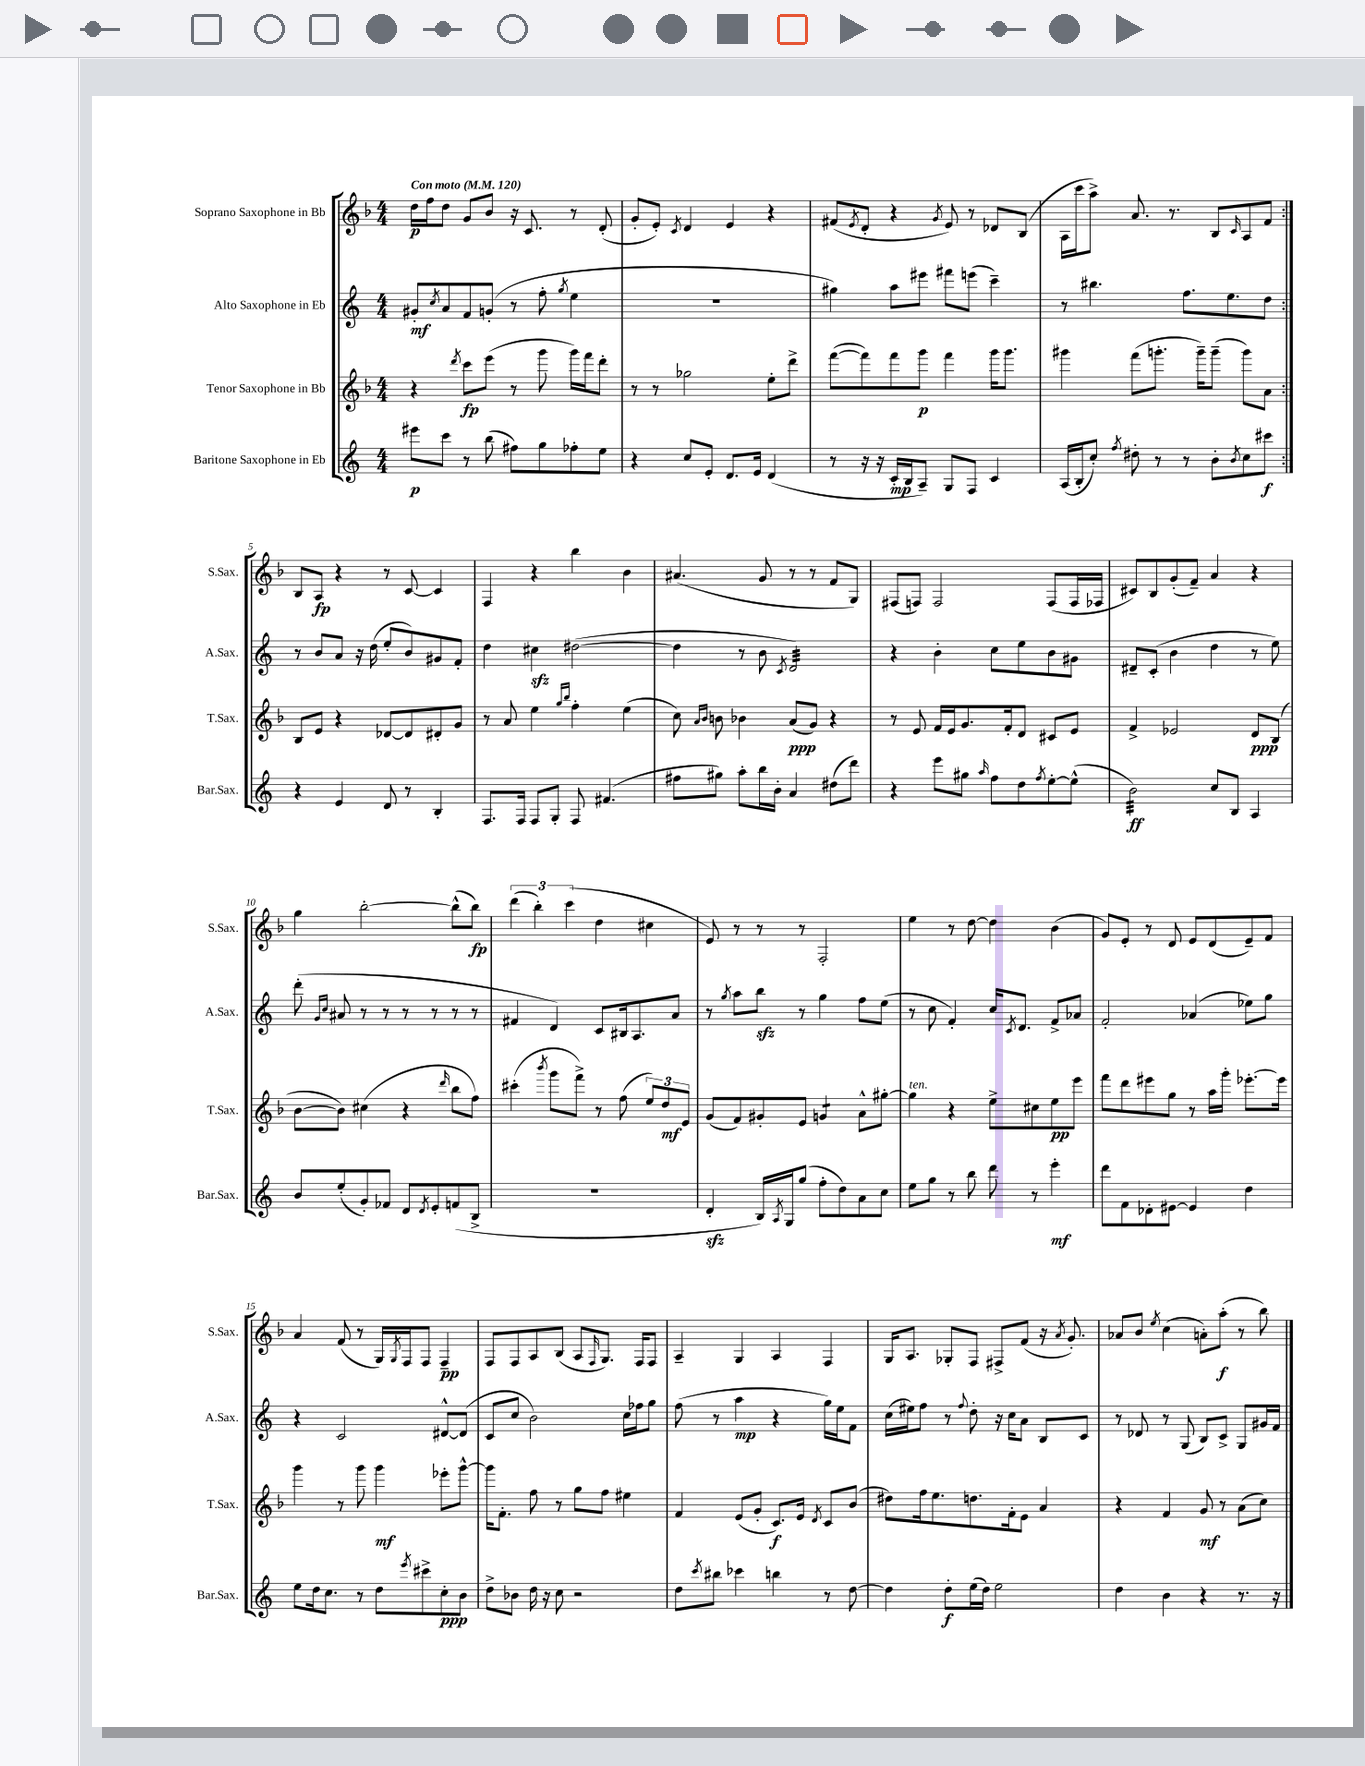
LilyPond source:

<<
\new StaffGroup <<
\new Staff = "s0" \with { instrumentName = "Soprano Saxophone in Bb" shortInstrumentName = "S.Sax." } {
    \clef treble \key f \major \numericTimeSignature \time 4/4 \tempo "Con moto" 4 = 120
    \repeat volta 2 { d''16\p f''16 d''8 g'8 bes'8 r16 c'8. r8 d'8-.( |
    g'8-. e'8-.) \acciaccatura { c'8 } d'4 e'4 r4 |
    fis'8( \acciaccatura { e'8 } d'8-. r4 \acciaccatura { g'8 } e'8) r8 des'8 bes8( |
    a16 c'''16 a''8->) a'8. r8. bes8 \grace { c'16 } a8 f'8 | }
    bes8 a8\fp r4 r8 c'8~ c'4 |
    f4 r4 bes''4 bes'4 |
    ais'4.( g'8 r8 r8 f'8 g8) |
    fis8( f8) f2 f8( f16 fes16 |
    cis'8) bes8 g'8-.( f'8--) a'4 r4 |
    g''4 bes''2~-. bes''8-^( bes''8\fp) |
    \tuplet 3/2 { d'''4( bes''4-.) c'''4( } d''4 cis''4 |
    e'8) r8 r8 r8 f2-. |
    e''4 r8 d''8~ d''4 bes'4( |
    g'8) e'8-. r8 d'8 e'8 d'8( e'8--) f'8 |
    a'4 f'8( r8 g16) \acciaccatura { g8 } f16 f8 f4--\pp |
    f8 f8 a8 bes8( a8 \grace { f16 } g8.) f16 f8 |
    a4-- g4 a4 f4 |
    g16 a8. ges8-. f8 fis8-> f'8( r16 \acciaccatura { a'8 } g'8.-.) |
    aes'8 bes'8 \acciaccatura { e''8 } c''4( a'8-.) a''8-.\f( r8 bes''8) \bar "|." |
}
\new Staff = "s1" \with { instrumentName = "Alto Saxophone in Eb" shortInstrumentName = "A.Sax." } {
    \clef treble \key c \major \numericTimeSignature \time 4/4
    \repeat volta 2 { gis'8-.\mf \acciaccatura { c''8 } a'8 f'8 g'8-.( r8 f''8-. \acciaccatura { g''8 } e''4 |
    R1 |
    gis''4) a''8 eis'''8 fis'''8 e'''8( c'''4--) |
    r8 bis''4. f''8. e''8. d''8 | }
    r8 b'8 a'8 r16 d''16( e''8-. b'8) gis'8 f'8-. |
    d''4 cis''4\sfz dis''2~( |
    dis''4 r8 b'8 \acciaccatura { c'8 } d'2:32) |
    r4 b'4-. c''8 e''8 b'8 gis'8 |
    dis'8-- c'8-.( b'4 d''4 r8 e''8) |
    d'''8-.( \grace { g'16 c''16 } ais'8 r8 r8 r8 r8 r8 r8 |
    fis'4 d'4) c'8 bis16 a8. a'8 |
    r8 \acciaccatura { g''8 } a''8 b''8\sfz r8 g''4 f''8 e''8( |
    r8 c''8 f'4-.) c''16 \acciaccatura { c'8 } d'8. f'8-> aes'8 |
    f'2-. aes'4( ees''8) g''8 |
    r4 c'2 dis'8~-^ dis'8( |
    c'8 c''8 b'2) c''16 fes''16 g''8 |
    f''8( r8 a''4\mp r4 g''16) e''16 f'8 |
    c''16( eis''16) f''8 r8 \appoggiatura { f''8 } d''8-. r16 c''16 a'8 b8 c'8 |
    r8 des'8 r8 g8( b8) c'8-> g8 gis'16 f'16 \bar "|." |
}
\new Staff = "s2" \with { instrumentName = "Tenor Saxophone in Bb" shortInstrumentName = "T.Sax." } {
    \clef treble \key f \major \numericTimeSignature \time 4/4
    \repeat volta 2 { r4 \acciaccatura { d'''8 } c'''8\fp e'''8( r8 g'''8 g'''16) f'''16 d'''8-. |
    r8 r8 ges''2 e''8-. d'''8-> |
    f'''8~( f'''8) f'''8 g'''8\p f'''4 g'''16 g'''8. |
    gis'''4 f'''8( g'''8.-. g'''16--) g'''8--( g'''8) a'8 | }
    bes8 e'8 r4 des'8~ des'8 dis'8-. g'8 |
    r8 a'8 e''4 \grace { g''16 bes''16 } f''4-. e''4( |
    c''8) \grace { a'16 bes'16 } b'8 bes'4 a'8\ppp( g'8) r4 |
    r8 e'8 f'16 e'16 g'8. f'16-. d'8 cis'8 e'8 |
    f'4-> ees'2 d'8\ppp bes8( |
    bes'8~ bes'8) cis''4( r4 \grace { d'''16 } bes''8 f''8) |
    cis'''4-.( \acciaccatura { bes'''8 } g'''8 f'''8->) r8 f''8( \tuplet 3/2 { e''8) d''8\mf e'8 } |
    g'8( f'8) gis'8-. e'8 g'4:8 a'8-^ gis''8~-. |
    gis''4^\markup { \italic "ten." } r4 e''8-> cis''8 e''8\pp e'''8 |
    f'''8 d'''8 eis'''8 g''8 r8 a''16 g'''16-. ees'''8.~-. ees'''16 |
    g'''4 r8 g'''8 g'''4\mf ees'''8-. g'''8~-^ |
    g'''16 f'8.-. f''8 r8 g''8 f''8 eis''4 |
    f'4 e'8( g'8-. c'8.\f) e'16 \acciaccatura { d'8 } c'8 bes'8( |
    dis''8) f''16 e''8. d''8. f'16-. e'8 a'4 |
    r4 f'4 g'8\mf r8 a'8( c''8) \bar "|." |
}
\new Staff = "s3" \with { instrumentName = "Baritone Saxophone in Eb" shortInstrumentName = "Bar.Sax." } {
    \clef treble \key c \major \numericTimeSignature \time 4/4
    \repeat volta 2 { eis'''8\p c'''8 r8 b''8( fis''8) g''8 fes''8-. e''8 |
    r4 c''8 e'8-. d'8. e'16 d'4( |
    r8 r16 r16 c'16-.\mp b16 a8--) g8 f8 c'4 |
    a16( b16-. c''8-.) \acciaccatura { f''8 } dis''8-. r8 r8 b'8-. \acciaccatura { b'8 } c''8 cis'''8\f | }
    r4 e'4 d'8 r8 b4-. |
    f8. f16 f8 g8-. f8 fis'4.( |
    fis''8 gis''8) a''8-. b''16 b'16-. a'4 dis''8( d'''8) |
    r4 e'''8 gis''8 \grace { a''16 } f''8 d''8 \acciaccatura { f''8 } e''8~-. e''8-^( |
    b'2:32\ff) c''8 b8 a4 |
    b'8 e''8-.( g'8-.) fes'8 d'8 \acciaccatura { d'8 } e'8-. f'8( b8-> |
    R1 |
    d'4-.\sfz b16) \acciaccatura { a8 } g16 g''8( f''8-. d''8) a'8 c''8 |
    e''8 g''8 r8 b''8 d'''8 r8 e'''4-.\mf |
    d'''8 f'8 des'8-. eis'8~ eis'4 d''4 |
    e''8 d''16 c''8. r8 d''8 \acciaccatura { e'''8 } cis'''8-> c''8-.\ppp b'8 |
    d''8-> bes'8 d''16 r16 c''8 r2 |
    d''8 \acciaccatura { c'''8 } bis''8 ces'''4 b''4 r8 d''8~ |
    d''4 d''8-.\f e''16( d''16) e''2 |
    d''4 b'4 r4 r8. r16 \bar "|." |
}
>>
>>
